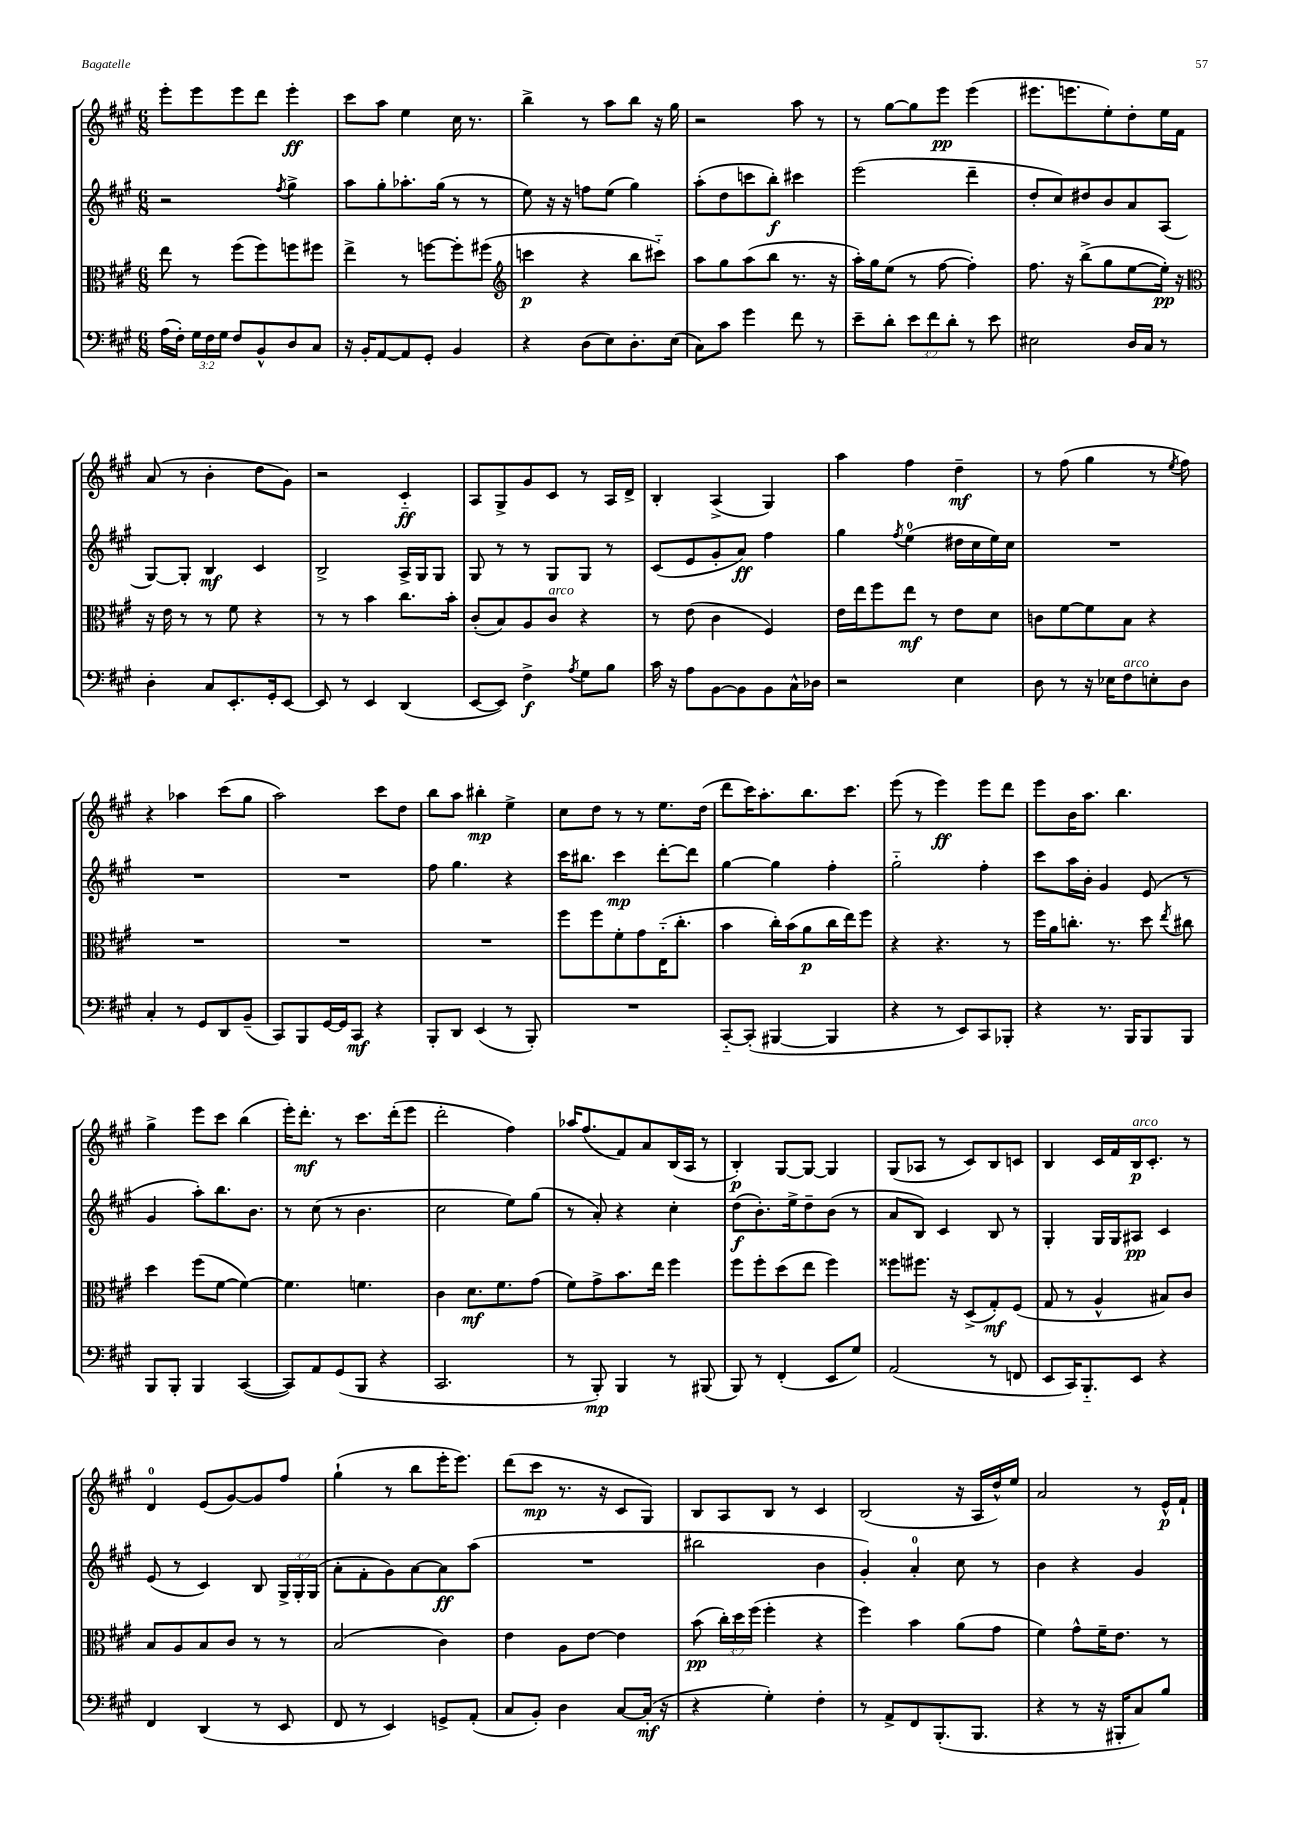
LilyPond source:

<<
\new StaffGroup <<
\new Staff = "s0" {
    \clef treble \key a \major \numericTimeSignature \time 6/8
    \autoBeamOff e'''8[-. e'''8 e'''8 d'''8] e'''4-.\ff |
    cis'''8[ a''8] e''4 cis''16 r8. |
    b''4-> r8 a''8[ b''8] r16 gis''16 |
    r2 a''8 r8 |
    r8 gis''8[~ gis''8 e'''8]\pp e'''4( |
    eis'''8.[ e'''8. e''8-.) d''8-. e''16 fis'16] |
    a'8( r8 b'4-. d''8[ gis'8]) |
    r2 cis'4-_\ff |
    a8[ gis8-> gis'8 cis'8] r8 a16[ d'16]-> |
    b4-. a4->( gis4) |
    a''4 fis''4 d''4--\mf |
    r8 fis''8( gis''4 r8 \acciaccatura { e''8 } fis''8) |
    r4 aes''4 cis'''8[( gis''8] |
    a''2) cis'''8[ d''8] |
    b''8[ a''8] bis''4-.\mp e''4-> |
    cis''8[ d''8] r8 r8 e''8.[ d''16]( |
    d'''8[ cis'''16) a''8.-. b''8. cis'''8.] |
    e'''8( r8 e'''4\ff) e'''8[ d'''8] |
    e'''8[ b'16 a''8.] b''4. |
    gis''4-> e'''8[ cis'''8] b''4( |
    e'''16[-.) d'''8.]-.\mf r8 cis'''8.[ d'''16-.( e'''8] |
    d'''2-. fis''4) |
    aes''16[ fis''8.( fis'8) a'8 b16( a16] r8 |
    b4-.\p) gis8[~ gis8]~ gis4 |
    gis8[( aes8] r8 cis'8[) b8 c'8] |
    b4 cis'16[ fis'16 b16\p^\markup { \italic "arco" } cis'8.]-. r8 |
    d'4-0 e'8[( gis'8~) gis'8 fis''8] |
    gis''4-!( r8 b''8[ e'''16-. e'''8.]) |
    d'''8[( cis'''8]\mp r8. r16 cis'8[ gis8]) |
    b8[ a8 b8] r8 cis'4 |
    b2( r16 a16[ d''16-^) e''16] |
    a'2 r8 e'16[-^\p fis'16]-! \bar "|." |
}
\new Staff = "s1" {
    \clef treble \key a \major \numericTimeSignature \time 6/8 \override Staff.TupletNumber.text = #tuplet-number::calc-fraction-text
    \autoBeamOff r2 \acciaccatura { fis''8 } gis''4-> |
    a''8[ gis''8-. aes''8.-. gis''16]( r8 r8 |
    e''8) r16 r16 f''8[ e''8]( gis''4) |
    a''8[-.( d''8 c'''8 b''8]-.\f) cis'''4 |
    e'''2( d'''4-- |
    d''8[-. cis''8) dis''8 b'8 a'8 a8]( |
    gis8[~) gis8]-. b4\mf cis'4 |
    b2-> a16[-> gis16 gis8] |
    gis8 r8 r8 gis8[ gis8] r8 |
    cis'8[( e'8 gis'8-. a'8]\ff) fis''4 |
    gis''4 \acciaccatura { fis''8 } e''4-0( dis''16[ cis''16 e''16) cis''16] |
    R2. |
    R2. |
    R2. |
    fis''8 gis''4. r4 |
    cis'''16[ bis''8.] cis'''4\mp d'''8[~-. d'''8] |
    gis''4~ gis''4 fis''4-. |
    gis''2-_ fis''4-. |
    cis'''8[ a''16 b'16]-. gis'4 e'8( r8 |
    gis'4 a''8[-.) b''8. b'8.] |
    r8 cis''8( r8 b'4. |
    cis''2 e''8[) gis''8]( |
    r8 a'8-.) r4 cis''4-. |
    d''8[\f( b'8.-.) e''16-> d''8-- b'8]( r8 |
    a'8[ b8]) cis'4 b8 r8 |
    gis4-. gis16[ gis16 ais8]\pp cis'4 |
    e'8( r8 cis'4) b8 \tuplet 3/2 { gis16[-> gis16-. gis16]( } |
    a'8[-. fis'8-. gis'8) a'8~ a'8\ff a''8]( |
    R2. |
    bis''2 b'4 |
    gis'4-.) a'4-0-. cis''8 r8 |
    b'4 r4 gis'4 \bar "|." |
}
\new Staff = "s2" {
    \clef alto \key a \major \numericTimeSignature \time 6/8 \override Staff.TupletNumber.text = #tuplet-number::calc-fraction-text
    \autoBeamOff e''8 r8 fis''8[( fis''8) f''8 fis''8] |
    e''4-> r8 f''8[~ f''8-. fis''8]( |
    \clef treble c'''4\p r4 b''8[ cis'''8]-_) |
    a''8[ gis''8 a''8( b''8] r8. r16 |
    a''16[-.) gis''16 e''8]( r8 fis''8~ fis''4-.) |
    fis''8. r16 b''8[->( gis''8 e''8~ e''16]-.\pp) r16 |
    \clef alto r16 e'16 r8 r8 fis'8 r4 |
    r8 r8 b'4 cis''8.[ b'16]-. |
    cis'8[-.( b8) a8 cis'8]^\markup { \italic "arco" } r4 |
    r8 e'8( cis'4 fis4) |
    e'16[ e''16 fis''8 e''8]\mf r8 e'8[ d'8] |
    c'8[ fis'8~ fis'8 b8] r4 |
    R2. |
    R2. |
    R2. |
    fis''8[ fis''8 fis'8-. gis'8 e16-_( cis''8.]-. |
    b'4 cis''16[-.) b'16( a'8\p cis''16 e''16) fis''8] |
    r4 r4. r8 |
    fis''16[ a'16 c''8.]-. r8. d''8 \acciaccatura { e''8 } cis''8 |
    d''4 fis''8[( fis'8]~ fis'4~) |
    fis'4. f'4. |
    cis'4 d'8.[\mf fis'8. gis'8]( |
    fis'8[) gis'8-> b'8. e''16] fis''4 |
    fis''8[ fis''8-. d''8( e''8] fis''4) |
    fisis''8[ fis''8.] r16 d8[->( gis8-.\mf) fis8]( |
    gis8 r8 a4-^ bis8[) cis'8] |
    b8[ a8 b8 cis'8] r8 r8 |
    b2( cis'4) |
    e'4 a8[ e'8]~ e'4 |
    b'8\pp( \tuplet 3/2 { cis''16[-.) d''16 fis''16]( } fis''4-. r4 |
    fis''4) b'4 a'8[( gis'8] |
    fis'4) gis'8[-^ fis'16-- e'8.] r8 \bar "|." |
}
\new Staff = "s3" {
    \clef bass \key a \major \numericTimeSignature \time 6/8 \override Staff.TupletNumber.text = #tuplet-number::calc-fraction-text
    \autoBeamOff a16[( fis16]-.) \tuplet 3/2 { gis16[ fis16 gis16] } fis8[ b,8-^ d8 cis8] |
    r16 b,16[-. a,8~ a,8 gis,8]-. b,4 |
    r4 d8[( e8) d8.-. e16]( |
    cis8[) cis'8] gis'4 fis'8 r8 |
    e'8[-- d'8]-. \tuplet 3/2 { e'8[ fis'8 d'8]-. } r8 e'8 |
    eis2 d16[ cis16] r8 |
    d4-. cis8[ e,8.-. gis,16-. e,8]~ |
    e,8 r8 e,4 d,4( |
    e,8[~ e,8]) fis4->\f \acciaccatura { a8 } gis8[ b8] |
    cis'16 r16 a8[ b,8~ b,8 b,8 cis16-^ des16] |
    r2 e4 |
    d8 r8 r16 ees16[ fis8^\markup { \italic "arco" } e8-. d8] |
    cis4-. r8 gis,8[ d,8 b,8]--( |
    cis,8[) b,,8 gis,16~ gis,16 cis,8]\mf r4 |
    b,,8[-. d,8] e,4( r8 b,,8-.) |
    R2. |
    cis,8[~-_ cis,8]-.( bis,,4~ bis,,4 |
    r4 r8 e,8[) cis,8 bes,,8]-. |
    r4 r8. b,,16[ b,,8 b,,8] |
    b,,8[ b,,8]-. b,,4 cis,4~( |
    cis,8[) a,8 gis,8( b,,8] r4 |
    cis,2. |
    r8 b,,8-.\mp) b,,4 r8 bis,,8( |
    b,,8) r8 fis,4-.( e,8[ gis8]) |
    a,2( r8 f,8 |
    e,8[ cis,16) b,,8.-_ e,8] r4 |
    fis,4 d,4( r8 e,8 |
    fis,8 r8 e,4) g,8[-> a,8]-.( |
    cis8[ b,8]-.) d4 cis8[~ cis16]-.\mf( r16 |
    r4 gis4-.) fis4-. |
    r8 a,8[-> fis,8 b,,8.-.( b,,8.] |
    r4 r8 r16 bis,,16[-. cis8) b8] \bar "|." |
}
>>
>>
\layout { \context { \Score \remove "Bar_number_engraver" } }
